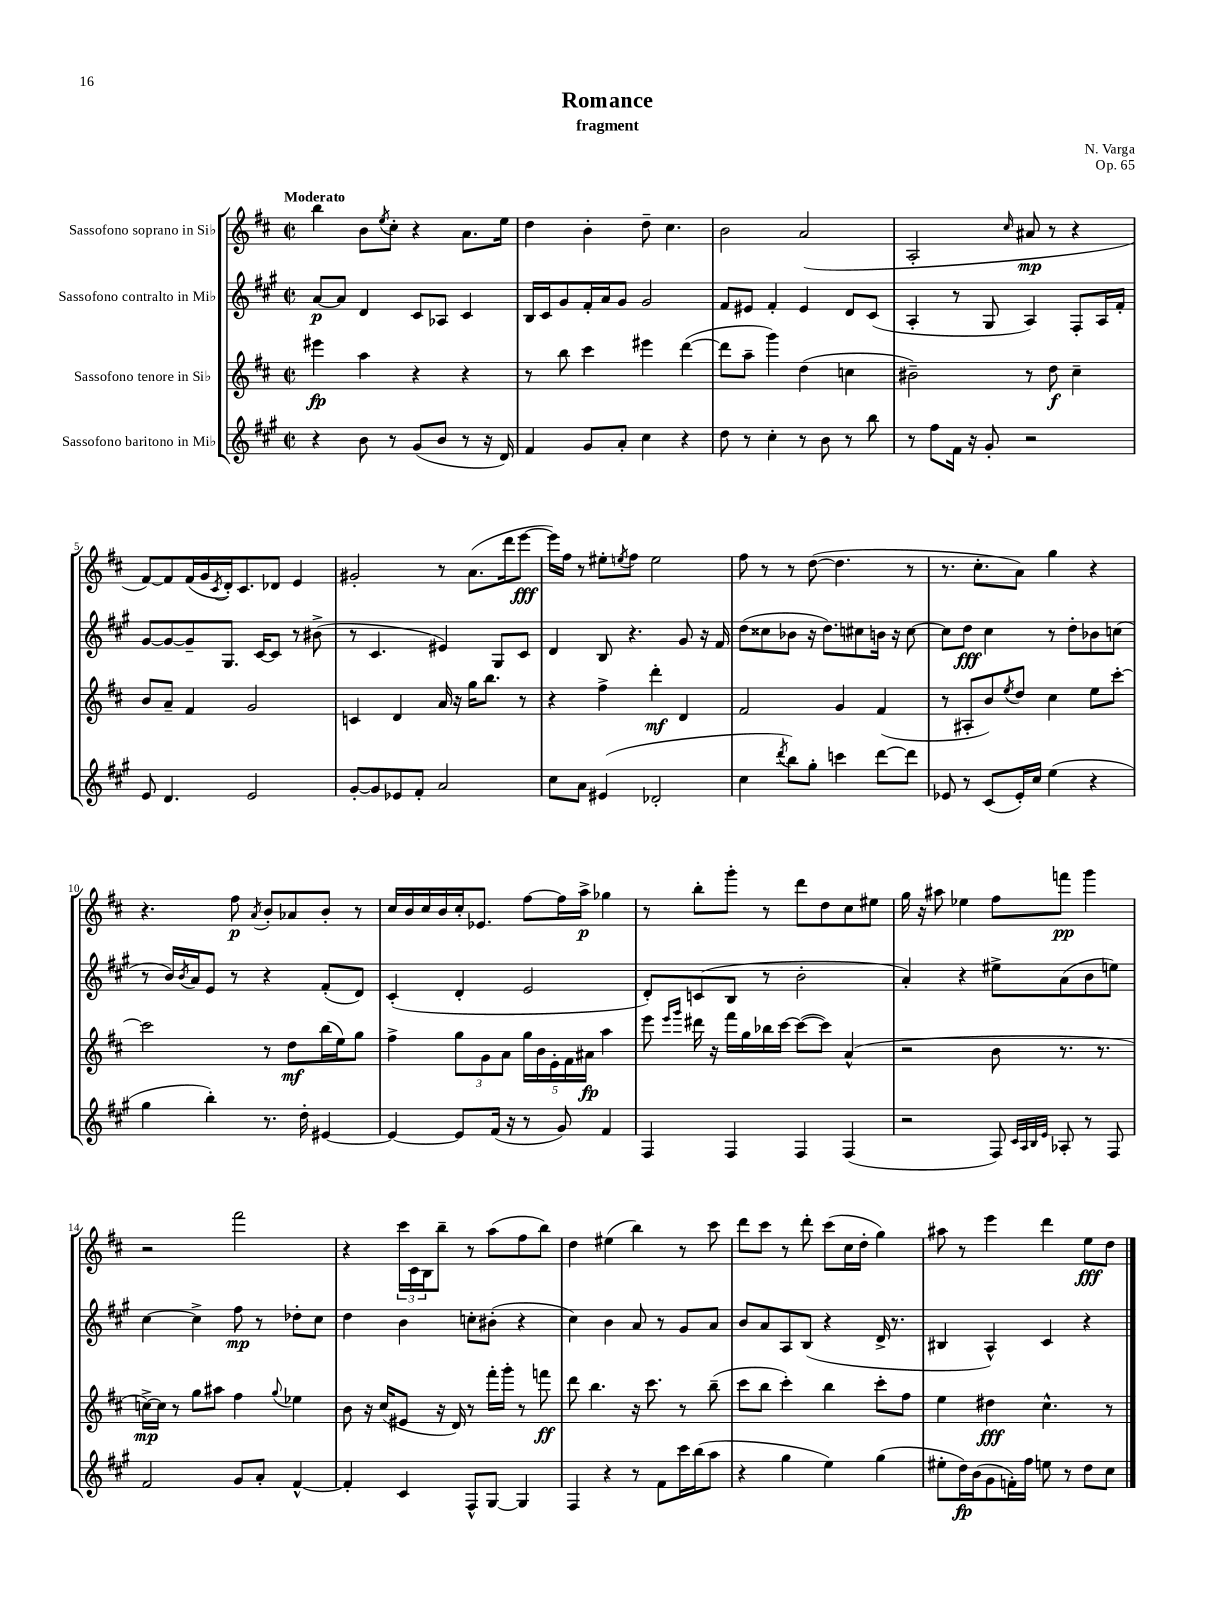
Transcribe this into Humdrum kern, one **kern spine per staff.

**kern	**kern	**kern	**kern
*staff4	*staff3	*staff2	*staff1
*clefG2	*clefG2	*clefG2	*clefG2
*k[f#c#g#]	*k[f#c#]	*k[f#c#g#]	*k[f#c#]
*M2/2	*M2/2	*M2/2	*M2/2
*met(c|)	*met(c|)	*met(c|)	*met(c|)
4r	4eee#	[8a	4bb
.	.	8a]	.
8b	4aa	4d	8b
.	.	.	8qee
8r	.	.	8cc#'
(8g#	4r	8c#	4r
8b	.	8A-	.
8r	4r	4c#	8.a
16r	.	.	.
16d)	.	.	16ee
=	=	=	=
4f#	8r	16B	4dd
.	.	16c#	.
.	8bb	8g#	.
8g#	4ccc#	16f#'	4b'
.	.	16a	.
8a'	.	8g#	.
4cc#	4eee#	2g#	8dd~
.	.	.	4.cc#
4r	([4ddd	.	.
=	=	=	=
8dd	8ddd]	8f#	2b
8r	8aa~	8e#	.
4cc#'	4ggg)	4f#'	.
8r	(4dd	4e#	(2a
8b	.	.	.
8r	4cc	8d	.
8bb	.	(8c#	.
=	=	=	=
8r	2b#~)	4A'	2A'
8ff#	.	.	.
16f#	.	8r	.
16r	.	.	.
8g#'	.	8G#	.
.	.	.	16qqcc#
2r	8r	4A)	8a#
.	8dd	.	8r
.	4cc#~	8F#'	4r
.	.	16A	.
.	.	16f#'	.
=	=	=	=
8e	8b	[8g#	[8f#)
4.d	8a~	8g#_	8f#]
.	4f#	8g#~]	(16f#
.	.	.	16g
.	.	.	8qc#
.	.	8.G#	16d')
.	.	.	8.c#
2e	2g	.	.
.	.	[16c#	.
.	.	8c#]	8d-
.	.	8r	4e
.	.	(8b#^	.
=	=	=	=
[8g#'	4c	8r	2g#'
8g#]	.	4.c#	.
8e-	4d	.	.
8f#'	.	.	.
2a	16a	4e#)	8r
.	16r	.	.
.	16gg	.	(8.a
.	8.bb	.	.
.	.	8G#	.
.	.	.	16ddd
.	8r	8c#	[8eee
=	=	=	=
8cc#	4r	4d	16eee])
.	.	.	16ff#
8a	.	.	8r
(4e#	4ff#^	8B	8ee#'
.	.	.	8qee
.	.	4.r	8ff#
2d-'	4ddd'	.	2ee
.	4d	8g#	.
.	.	16r	.
.	.	16f#	.
=	=	=	=
4cc#	2f#	(8dd	8ff#
.	.	8cc##	8r
8qddd	.	.	.
8bb)	.	8b-	8r
8gg#'	.	16r	([8dd
.	.	8.dd)	.
4ccc	4g	.	4.dd]
.	.	8cc#	.
[8ddd	(4f#	16b	.
.	.	16r	.
8ddd]	.	[8cc#	8r
=	=	=	=
8e-	8r	8cc#]	8.r
8r	8A#'	8dd	.
.	.	.	8.cc#'
(8c#	8b)	4cc#	.
.	8qee	.	.
16e-')	8dd	.	8a)
16cc#	.	.	.
(4ee	4cc#	8r	4gg
.	.	8dd'	.
4r	8ee	8b-	4r
.	[8ccc#'	(8cc	.
=	=	=	=
4gg#	2ccc#]	8r	4.r
.	.	16b)	.
.	.	8qb	.
.	.	16a	.
4bb')	.	8e	.
.	.	8r	8ff#
.	.	.	8qa
8.r	8r	4r	8b'
.	8dd	.	8a-
16dd'	.	.	.
[4e#	(16bb	(8f#'	8b'
.	16ee)	.	.
.	8gg	8d)	8r
=	=	=	=
4e#_	4ff#^	(4c#'	16cc#
.	.	.	16b
.	.	.	16cc#
.	.	.	16b
8e#]	12gg	4d'	16cc#'
.	.	.	8.e-
.	12g	.	.
(16f#	.	.	.
.	12a	.	.
16r	.	.	.
8r	20gg	2e	[8ff#
.	20b	.	.
.	20e'	.	.
8g#)	.	.	16ff#]
.	20f#	.	.
.	.	.	16aa^
.	20a#	.	.
4f#	4aa	.	4gg-
=	=	=	=
4F#	8eee	8d')	8r
.	16qqeee	.	.
.	16qqggg	.	.
.	16ddd#	(8c	8bb'
.	16r	.	.
4F#	16fff#	8B	8ggg'
.	16gg	.	.
.	16bb-	8r	8r
.	[16ccc#	.	.
4F#	(8ccc#_	2b'	8ddd
.	8ccc#])	.	8dd
(4F#	(4a^^	.	8cc#
.	.	.	8ee#
=	=	=	=
2r	2r	4a')	16gg
.	.	.	16r
.	.	.	8aa#
.	.	4r	4ee-
8F#)	8b	8ee#^	8ff#
32qqc#	.	.	.
32qqA	.	.	.
32qqB	.	.	.
32qqe	.	.	.
8A-'	8.r	(8a	8fff
8r	.	8b	4ggg
.	8.r	.	.
8F#	.	8ee)	.
=	=	=	=
2f#	[16cc^)	[4cc#	2r
.	16cc]	.	.
.	8r	.	.
.	8gg	4cc#^]	.
.	8aa#	.	.
8g#	4ff#	8ff#	2fff#
8a'	.	8r	.
.	8qqgg	.	.
[4f#^^	4ee-	8dd-'	.
.	.	8cc#	.
=	=	=	=
4f#']	8b	4dd	4r
.	16r	.	.
.	(16cc#	.	.
4c#	8e#	4b	24ccc#
.	.	.	24c#
.	.	.	24B
.	16r	.	8bb~
.	16d)	.	.
8F#^^	8r	8cc'	8r
[8G#	16fff#'	(8b#'	(8aa
.	16ggg'	.	.
4G#]	8r	4r	8ff#
.	8fff	.	8bb)
=	=	=	=
4F#	8ddd	4cc#)	4dd
.	4.bb	.	.
4r	.	4b	(4ee#
8r	16r	8a	4bb)
.	8.ccc#	.	.
8f#	.	8r	.
16ccc#	8r	8g#	8r
(16bb	.	.	.
8aa	(8bb~	8a	8ccc#
=	=	=	=
4r	8ccc#	8b	8ddd
.	8bb	8a	8ccc#
4gg#	4ccc#')	8A	8r
.	.	(8B	8ddd'
4ee)	4bb	4r	(8ccc#
.	.	.	16cc#
.	.	.	16dd'
(4gg#	8ccc#'	16d^	4gg)
.	.	8.r	.
.	8ff#	.	.
=	=	=	=
8ee#'	4ee	4B#	8aa#
16dd)	.	.	8r
(16b	.	.	.
8g#	4dd#	4A^^)	4eee
16f')	.	.	.
16ff#	.	.	.
8ee	4.cc#^^	4c#	4ddd
8r	.	.	.
8dd	.	4r	8ee
8cc#	8r	.	8dd
==	==	==	==
*-	*-	*-	*-
